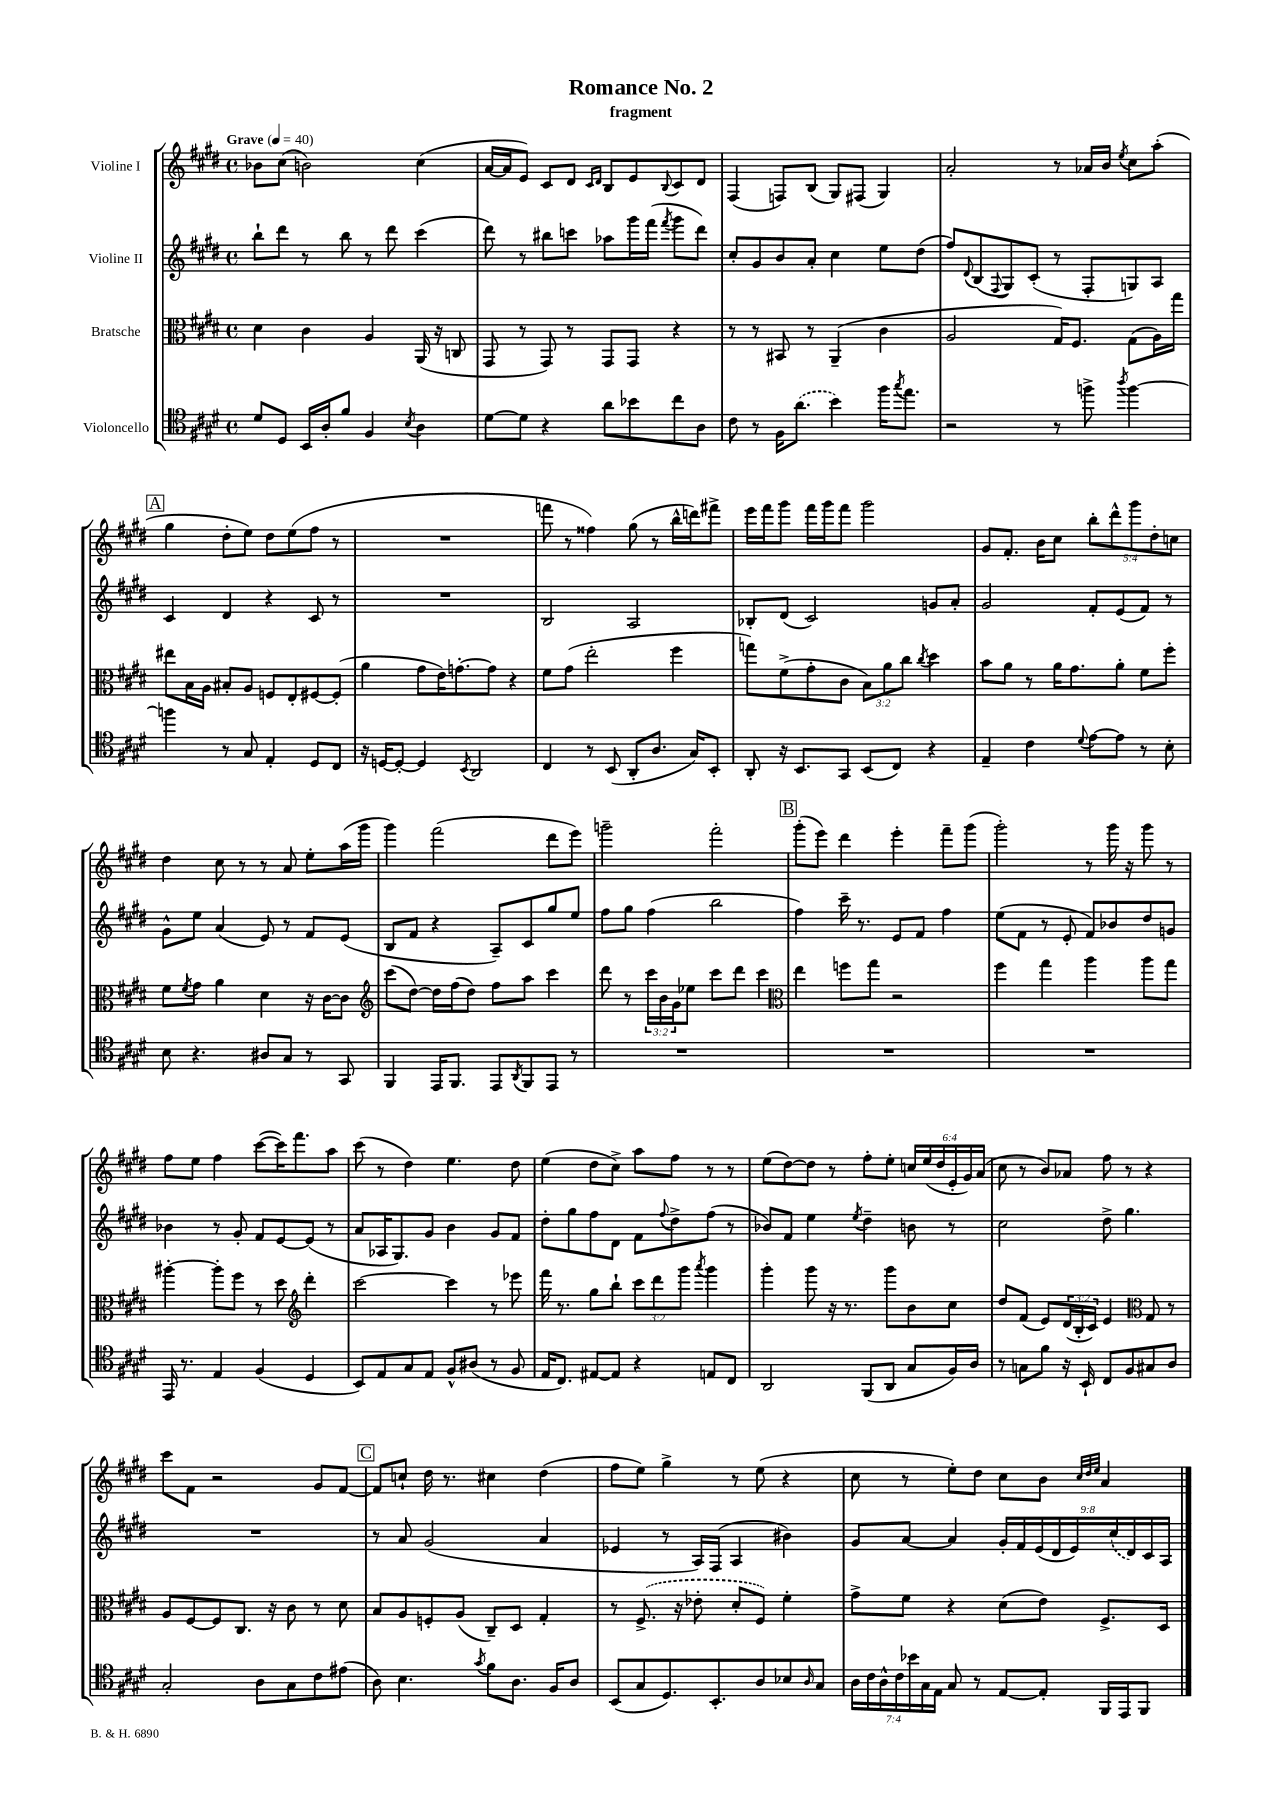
\header { title = "Romance No. 2" subtitle = "fragment" }
<<
\new StaffGroup <<
\new Staff = "s0" \with { instrumentName = "Violine I" } {
    \clef treble \key e \major \defaultTimeSignature \time 4/4 \override Staff.TupletNumber.text = #tuplet-number::calc-fraction-text \tempo "Grave" 4 = 40
    bes'8 cis''8( b'2) cis''4( |
    a'16~ a'16 e'8) cis'8 dis'8 \grace { cis'16 dis'16 } b8 e'8 \appoggiatura { b8 } cis'8 dis'8 |
    fis4( f8) b8( gis8) fis8( gis4) |
    a'2-. r8 aes'16 b'16 \acciaccatura { e''8 } cis''8 a''8-.( |
    \mark \markup { \box "A" } gis''4 dis''8-. e''8) dis''8 e''8( fis''8 r8 |
    R1 |
    f'''8 r8 fisis''4) gis''8( r8 b''16-^ d'''16) fis'''8-> |
    e'''16 fis'''16 gis'''8 fis'''16 gis'''16 fis'''8 gis'''2 |
    gis'8 fis'8.-. b'16 cis''8 \tuplet 5/4 { b''8-. dis'''8-^ gis'''8 dis''8-. c''8 } |
    dis''4 cis''8 r8 r8 a'8 e''8-. a''16( gis'''16 |
    gis'''4) fis'''2( dis'''8 e'''8) |
    g'''2-- fis'''2-. |
    \mark \markup { \box "B" } gis'''8-.( e'''8) dis'''4 e'''4-. fis'''8-- gis'''8( |
    gis'''2-.) r8 gis'''16 r16 gis'''8 r8 |
    fis''8 e''8 fis''4 cis'''8~( cis'''16) fis'''8. a''8 |
    cis'''8( r8 dis''4) e''4. dis''8 |
    e''4( dis''8 cis''8->) a''8 fis''8 r8 r8 |
    e''8( dis''8~) dis''8 r8 fis''8-. e''8-. \tuplet 6/4 { c''16 e''16( dis''16 e'16-. gis'16) a'16( } |
    cis''8 r8 b'8) aes'8 fis''8 r8 r4 |
    cis'''8 fis'8 r2 gis'8 fis'8~ |
    \mark \markup { \box "C" } fis'8 c''8-! dis''16 r8. cis''4 dis''4( |
    fis''8 e''8) gis''4-> r8 e''8( r4 |
    cis''8 r8 e''8-.) dis''8 cis''8 b'8 \grace { cis''32 dis''32 e''32 } a'4 \bar "|." |
}
\new Staff = "s1" \with { instrumentName = "Violine II" } {
    \clef treble \key e \major \defaultTimeSignature \time 4/4 \override Staff.TupletNumber.text = #tuplet-number::calc-fraction-text
    b''8-! dis'''8 r8 b''8 r8 dis'''8 cis'''4( |
    dis'''8) r8 bis''8 c'''8 aes''8 gis'''16 fis'''16( \acciaccatura { fis'''8 } gis'''8 dis'''8) |
    cis''8-. gis'8 b'8 a'8-. cis''4 e''8 dis''8( |
    fis''8) \appoggiatura { dis'8 } b8( \appoggiatura { fis8 } gis8) cis'8-.( r8 fis8-. g8) a8 |
    \mark \markup { \box "A" } cis'4 dis'4 r4 cis'8 r8 |
    R1 |
    b2 a2 |
    bes8-. dis'8( cis'2) g'8 a'8-. |
    gis'2 fis'8-. e'8( fis'8) r8 |
    gis'8-^ e''8 a'4( e'8) r8 fis'8 e'8( |
    b8 fis'8 r4 a8--) cis'8 gis''8 e''8 |
    fis''8 gis''8 fis''4( b''2 |
    \mark \markup { \box "B" } fis''4) cis'''16-- r8. e'8 fis'8 fis''4 |
    e''8( fis'8 r8 e'8-. fis'8) bes'8 dis''8 g'8 |
    bes'4 r8 gis'8-. fis'8 e'8~ e'8( r8 |
    a'8 aes16 gis8.) gis'8 b'4 gis'8 fis'8 |
    dis''8-. gis''8 fis''8 dis'8 fis'8 \appoggiatura { fis''8 } dis''8-> fis''8( r8 |
    bes'8) fis'8 e''4 \acciaccatura { e''8 } dis''4-- b'8 r8 |
    cis''2 dis''8-> gis''4. |
    R1 |
    \mark \markup { \box "C" } r8 a'8 gis'2( a'4 |
    ees'4 r8 a16) fis16( a4 bis'4) |
    gis'8 a'8~ a'4 \tuplet 9/8 { gis'16-. fis'16 e'16( dis'16 e'16) \once \slurDashed cis''16( dis'16) cis'16 a16 } \bar "|." |
}
\new Staff = "s2" \with { instrumentName = "Bratsche" } {
    \clef alto \key e \major \defaultTimeSignature \time 4/4 \override Staff.TupletNumber.text = #tuplet-number::calc-fraction-text
    dis'4 cis'4 a4 a,16( r16 c8 |
    gis,8 r8 gis,8) r8 gis,8 gis,8 r4 |
    r8 r8 bis,8 r8 a,4--( cis'4 |
    a2 gis16) fis8. gis8( a16) gis''16 |
    \mark \markup { \box "A" } eis''8 b16 a16 bis8-. a8 f8 e8-. fis8~ fis8-.( |
    a'4 gis'8 e'16) g'8.~-. g'8 r4 |
    fis'8 gis'8( e''2-. fis''4 |
    g''8) fis'8->( gis'8-. cis'8 \tuplet 3/2 { b8) a'8 cis''8 } \acciaccatura { cis''8 } dis''4 |
    b'8 a'8 r8 a'16 gis'8. a'8-. fis'8 fis''8-. |
    fis'8 \acciaccatura { fis'8 } gis'8 a'4 dis'4 r16 cis'16~ cis'8 |
    \clef treble cis'''8( dis''8~) dis''16 fis''16( dis''8) fis''8 a''8 cis'''4 |
    dis'''8 r8 \tuplet 3/2 { cis'''16 b'16 gis'16 } ees''8 cis'''8 dis'''8 cis'''4 |
    \mark \markup { \box "B" } \clef alto e''4 f''8 gis''8 r2 |
    fis''4 gis''4 a''4 a''8 gis''8 |
    ais''4~-. ais''8-. fis''8 r8 dis''8 \clef treble dis'''4-. |
    cis'''2~ cis'''4 r8 ees'''8 |
    fis'''16 r8. gis''8 b''8-! \tuplet 3/2 { cis'''8 dis'''8 gis'''8 } \acciaccatura { a'''8 } gis'''4 |
    gis'''4-. gis'''8 r16 r8. gis'''8 b'8 cis''8 |
    dis''8 fis'8( e'8) \tuplet 3/2 { dis'16( b16-. cis'16) } e'4 \clef alto gis8 r8 |
    a8 fis8~ fis8 cis8. r16 cis'8 r8 dis'8 |
    \mark \markup { \box "C" } b8 a8 f8-. a8( cis8--) dis8 gis4-. |
    r8 \once \slurDashed fis8.->( r16 ees'8-. dis'8-. fis8) fis'4-. |
    gis'8-> fis'8 r4 dis'8( e'8) fis8.-> dis16 \bar "|." |
}
\new Staff = "s3" \with { instrumentName = "Violoncello" } {
    \clef tenor \key e \major \defaultTimeSignature \time 4/4 \override Staff.TupletNumber.text = #tuplet-number::calc-fraction-text
    dis'8 dis8 b,16 a16-. fis'8 fis4 \acciaccatura { b8 } a4 |
    dis'8~ dis'8 r4 a'8 bes'8 cis''8 a8 |
    cis'8 r8 fis16 \once \slurDashed a'8.( b'4) fis''16 \acciaccatura { gis''8 } e''8. |
    r2 r8 f''8-> \acciaccatura { a''8 } f''4~ |
    \mark \markup { \box "A" } f''4 r8 gis8 e4-. dis8 cis8 |
    r16 d16~ d8~-. d4 \acciaccatura { b,8 } a,2 |
    cis4 r8 b,8( a,8-. a8. gis16) b,8-. |
    a,8-. r16 b,8. gis,8 b,8( cis8) r4 |
    e4-- cis'4 \appoggiatura { dis'8 } e'8~ e'8 r8 b8-. |
    b8 r4. ais8 gis8 r8 gis,8 |
    fis,4 e,16 fis,8. e,8 \acciaccatura { a,8 } fis,8 e,8 r8 |
    R1 |
    \mark \markup { \box "B" } R1 |
    R1 |
    e,16 r8. e4 fis4( dis4 |
    b,8) e8 gis8 e8 fis8-^ ais8( r8 fis8 |
    e16 cis8.) eis8~ eis8 r4 e8 cis8 |
    a,2 fis,8( a,8 gis8 fis16) a16 |
    r8 g8 fis'8 r16 b,16-! cis8 fis8 gis8 a8 |
    gis2-. a8 gis8 cis'8 eis'8( |
    \mark \markup { \box "C" } a8) b4. \acciaccatura { gis'8 } fis'8 a8. fis16 a8 |
    b,8( gis8 dis8.) b,8.-. a8 bes8 \grace { a16 } gis8 |
    \tuplet 7/4 { a16 cis'16 a16-^ cis'16 bes'16 gis16 e16 } gis8 r8 e8~ e8-. fis,16 e,16 fis,8 \bar "|." |
}
>>
>>
\layout { \context { \Score \remove "Bar_number_engraver" } }
